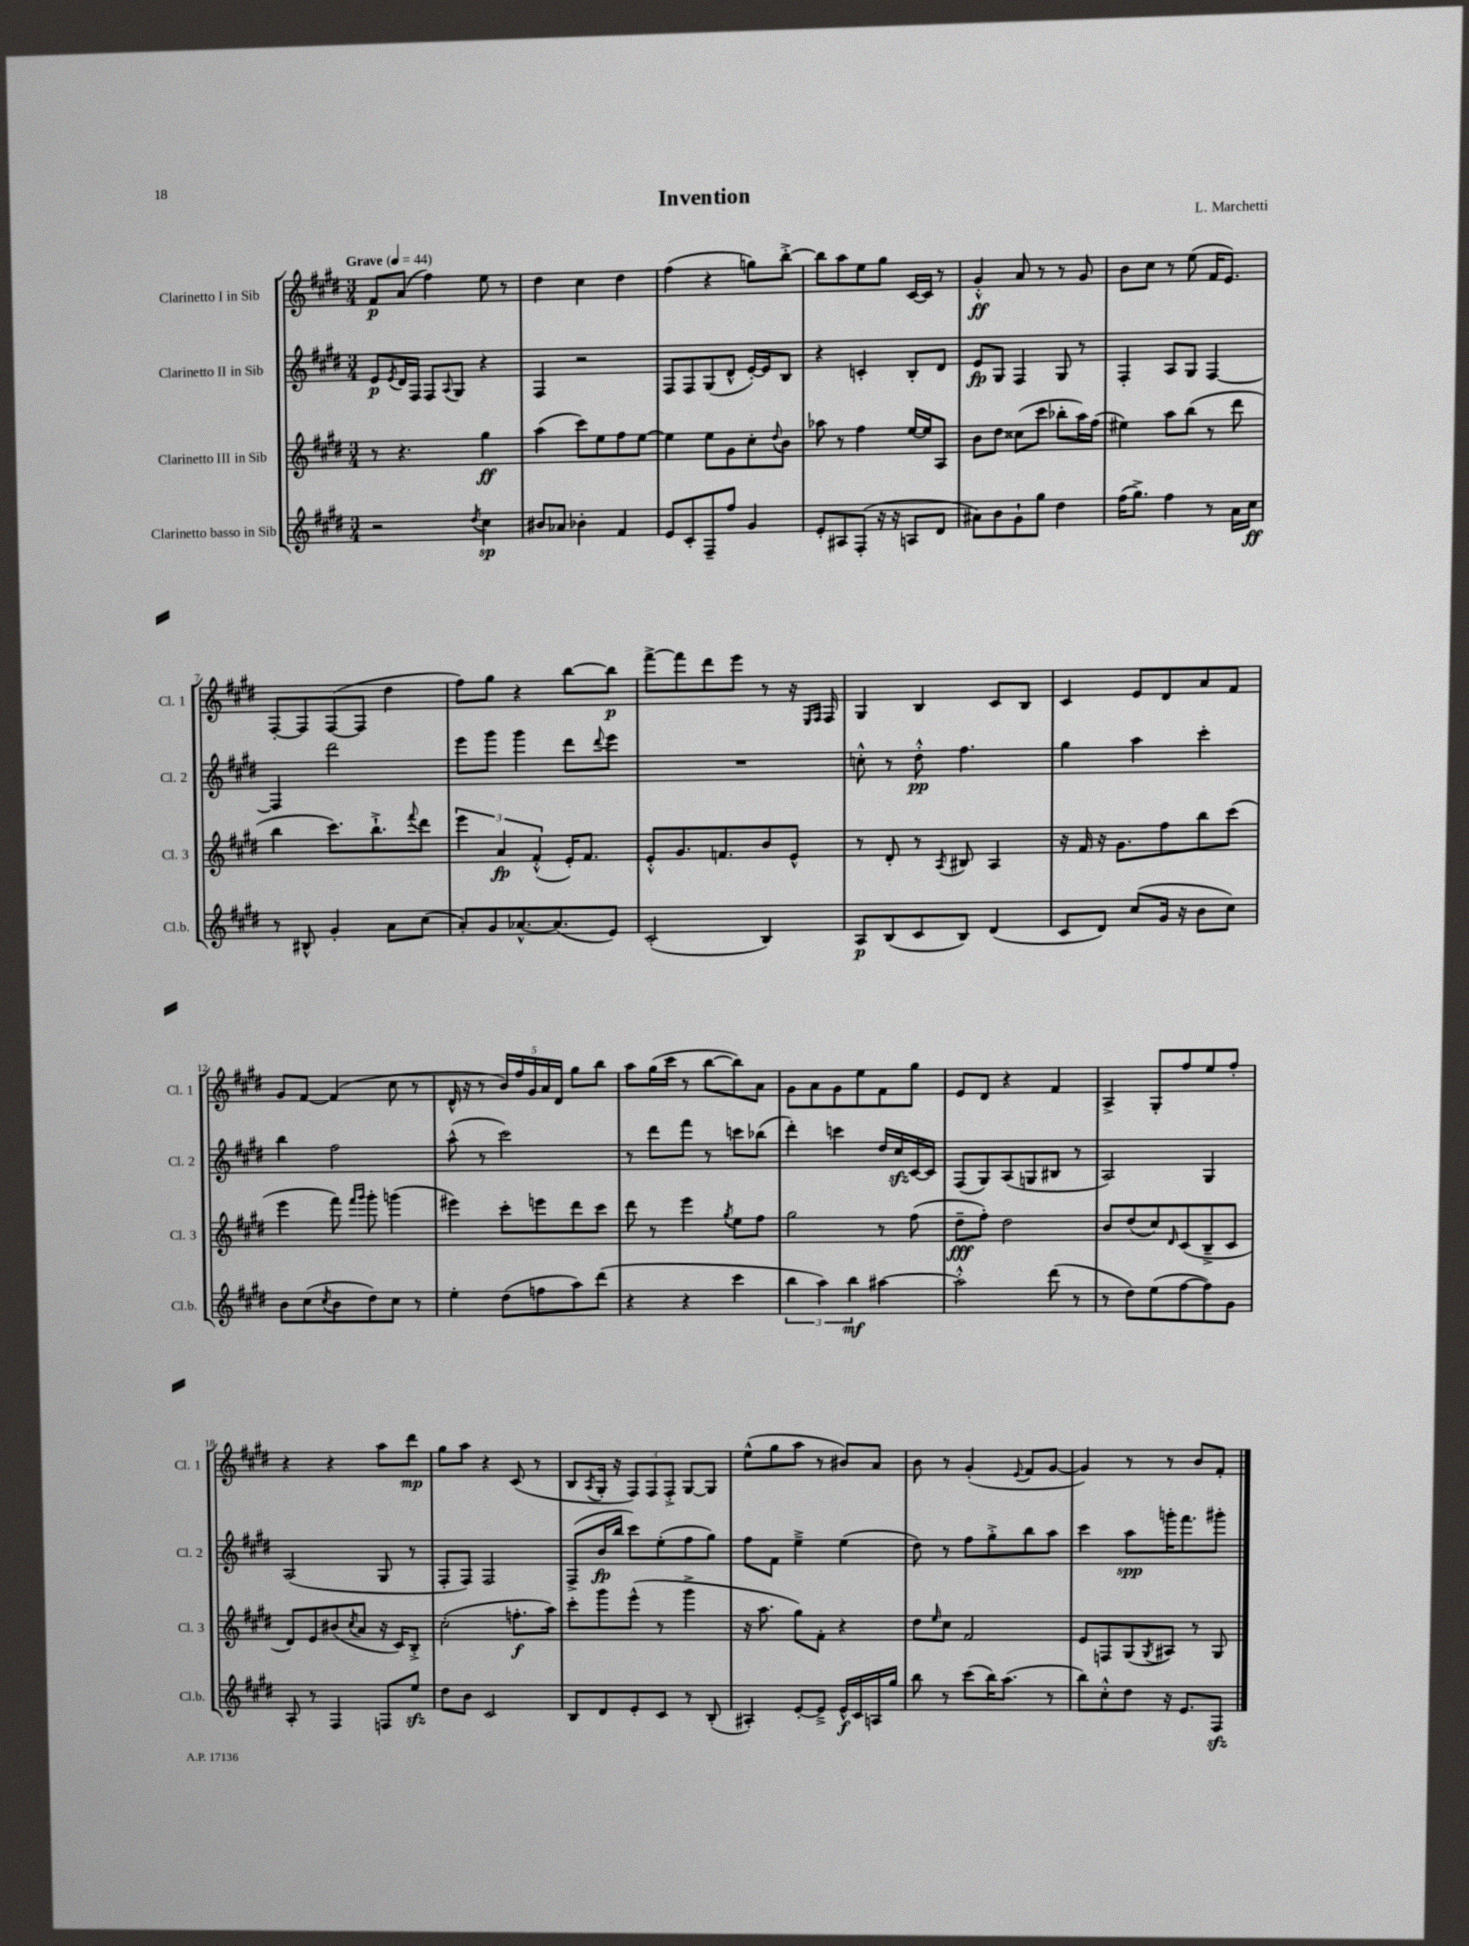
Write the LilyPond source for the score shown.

\header { title = "Invention" composer = "L. Marchetti" }
<<
\new StaffGroup <<
\new Staff = "s0" \with { instrumentName = "Clarinetto I in Sib" shortInstrumentName = "Cl. 1" } {
    \clef treble \key e \major \numericTimeSignature \time 3/4 \tempo "Grave" 4 = 44
    fis'8\p a'8( fis''4) e''8 r8 |
    dis''4 cis''4 dis''4 |
    fis''4( r4 g''8) b''8~-.-> |
    b''8 a''8 e''8 gis''8 cis'16~ cis'16 r8 |
    gis'4-.-^\ff a'8 r8 r8 gis'8 |
    b'8 cis''8 r8 e''8( fis'16 e'8.) |
    fis8~-. fis8 fis8~( fis8 dis''4 |
    fis''8) gis''8 r4 b''8~ b''8\p |
    fis'''8~-> fis'''8 dis'''8 e'''8 r8 r16 \grace { e16 fis16 } fis16 |
    gis4 b4 cis'8 b8 |
    cis'4 e'8 dis'8 a'8 fis'8 |
    gis'8 fis'8~ fis'4( cis''8 r8 |
    dis'16-^ r16 r8 \tuplet 5/4 { b'16) fis''16 gis'16 a'16 dis'16 } gis''8 b''8 |
    a''8 gis''16( cis'''16 r8 b''8~ b''8) a'8 |
    gis'8 a'8 gis'8 e''8 fis'8 gis''8 |
    e'8 dis'8 r4 fis'4 |
    a4-> gis8-. fis''8 e''8 fis''8-. |
    r4 r4 a''8 dis'''8\mp |
    gis''8 a''8 r4 cis'8( r8 |
    b8 \acciaccatura { a8 } gis16-. r16 \tuplet 3/2 { fis8) fis8 fis8-.-> } gis8~ gis8 |
    e''8-^( gis''8 a''8 r8 bis'8) a'8 |
    b'8 r8 gis'4-.( \appoggiatura { e'8 } fis'8 gis'8~ |
    gis'4) r8 r8 b'8 fis'8-. \bar "|." |
}
\new Staff = "s1" \with { instrumentName = "Clarinetto II in Sib" shortInstrumentName = "Cl. 2" } {
    \clef treble \key e \major \numericTimeSignature \time 3/4
    e'8\p \acciaccatura { e'8 } dis'16 fis16 fis8 \appoggiatura { a8 } gis8 r4 |
    fis4 r2 |
    fis8 fis8 gis8( dis'8-^ e'16~-.) e'16 b8 |
    r4 c'4-. b8-. dis'8 |
    e'8\fp gis8 fis4 gis8 r8 |
    fis4-. a8 gis8 fis4~ |
    fis4 dis'''2 |
    e'''8 gis'''8 gis'''4 dis'''8 \appoggiatura { dis'''8 } e'''8 |
    R2. |
    c''8-.-^ r8 dis''8-.-^\pp fis''4. |
    gis''4 a''4 cis'''4-. |
    b''4 fis''2 |
    a''8-^( r8 cis'''2) |
    r8 dis'''8 fis'''8 r8 c'''8 bes''8( |
    dis'''4-.) c'''4 dis''16 cis''16\sfz cis'16~ cis'16 |
    fis8( gis8) a8( g8 bis8 r8 |
    a2) gis4 |
    a2( gis8 r8 |
    fis8-. fis8) fis2 |
    fis8->( b'16\fp b''16 cis'''8) e''8-.( fis''8 gis''8) |
    fis''8 fis'8 e''4---> e''4( |
    dis''8) r8 fis''8 gis''8-.-> b''8 a''8 |
    cis'''4 a''8\spp g'''16-. fis'''8. gis'''8-. \bar "|." |
}
\new Staff = "s2" \with { instrumentName = "Clarinetto III in Sib" shortInstrumentName = "Cl. 3" } {
    \clef treble \key e \major \numericTimeSignature \time 3/4
    r8 r4. gis''4\ff |
    a''4( cis'''8) e''8 fis''8 e''8~ |
    e''4 e''8 gis'8 cis''8-. \appoggiatura { dis''8 } b'8 |
    aes''8 r8 fis''4 e''16~ e''16 a8 |
    b'8 dis''8 cisis''8( cis'''8 bes''8-. a''16) fis''16( |
    eis''4) a''8 b''8( r8 dis'''8 |
    b''4 cis'''8.) b''8.-!-> \appoggiatura { fis'''8 } dis'''8 |
    \tuplet 3/2 { e'''4 a'4\fp fis'4-.-^( } e'16-.) fis'8. |
    e'8-.-^ gis'8. f'8. b'8 e'8-^ |
    r8 dis'8-. r8 \acciaccatura { a8 } bis8 a4 |
    r16 fis'16 r16 gis'8. fis''8 b''8 cis'''8( |
    e'''4 fis'''8) \grace { fis'''16 gis'''16 } gis'''8-. g'''4( |
    eis'''4) cis'''8-. e'''8 dis'''8 cis'''8 |
    dis'''8 r8 e'''4 \acciaccatura { gis''8 } e''8 fis''8 |
    gis''2 r8 fis''8( |
    dis''8--\fff fis''8-.) dis''2 |
    b'8 dis''8( cis''8) \grace { dis'16 } cis'8( b8---> cis'8 |
    dis'8) e'8 bis'8( \acciaccatura { cis''8 } a'8 r16 cis'16) b8-.-> |
    cis''2-.( f''8.-.\f a''16) |
    cis'''8-. gis'''8 e'''8-^( r8 gis'''4-> |
    r16 a''8. gis''8) fis'8-. r4 |
    dis''8 \grace { e''16 } cis''8 fis'2 |
    e'8 f8 gis8( \acciaccatura { gis8 } ais8) r8 gis8 \bar "|." |
}
\new Staff = "s3" \with { instrumentName = "Clarinetto basso in Sib" shortInstrumentName = "Cl.b." } {
    \clef treble \key e \major \numericTimeSignature \time 3/4
    r2 \acciaccatura { dis''8 } cis''4\sp |
    bis'8 aes'8 bes'4-. fis'4 |
    e'8 cis'8-. fis8-- fis''8 gis'4 |
    e'8-. ais8 fis8-.( r16 r16 a8 dis'8 |
    ais'8) b'8 gis'8-! gis''8 dis''4 |
    fis''16( gis''8.->) fis''4 r8 a'16 cis''16\ff |
    r8 bis8-^ gis'4-. a'8 cis''8( |
    a'8-.) gis'8 aes'8.~-^ aes'8.( e'8) |
    cis'2-.( b4) |
    a8\p b8( cis'8 b8) dis'4( |
    cis'8 dis'8) cis''8( gis'16 r16 b'8 cis''8) |
    b'8 cis''8( \acciaccatura { cis''8 } b'8 dis''8) cis''8 r8 |
    e''4-. dis''8( f''8 a''8) dis'''8( |
    r4 r4 cis'''4 |
    \tuplet 3/2 { b''4 a''4) b''4\mf } ais''4~ |
    ais''2-.-^ dis'''8( r8 |
    r8 dis''8) e''8( fis''8~ fis''8) gis'8 |
    a8-. r8 fis4 f8 e''8\sfz |
    dis''8 b'8 cis'2 |
    b8 dis'8 e'8-. cis'8 r8 b8-.( |
    ais4-.) e'8~-. e'8---> e'16-^\f cis'16 a16 gis''16 |
    b''8 r8 cis'''8( b''16) a''8.( r8 |
    b''8) cis''8-.-^ dis''8 r16 e'8. fis8\sfz \bar "|." |
}
>>
>>
